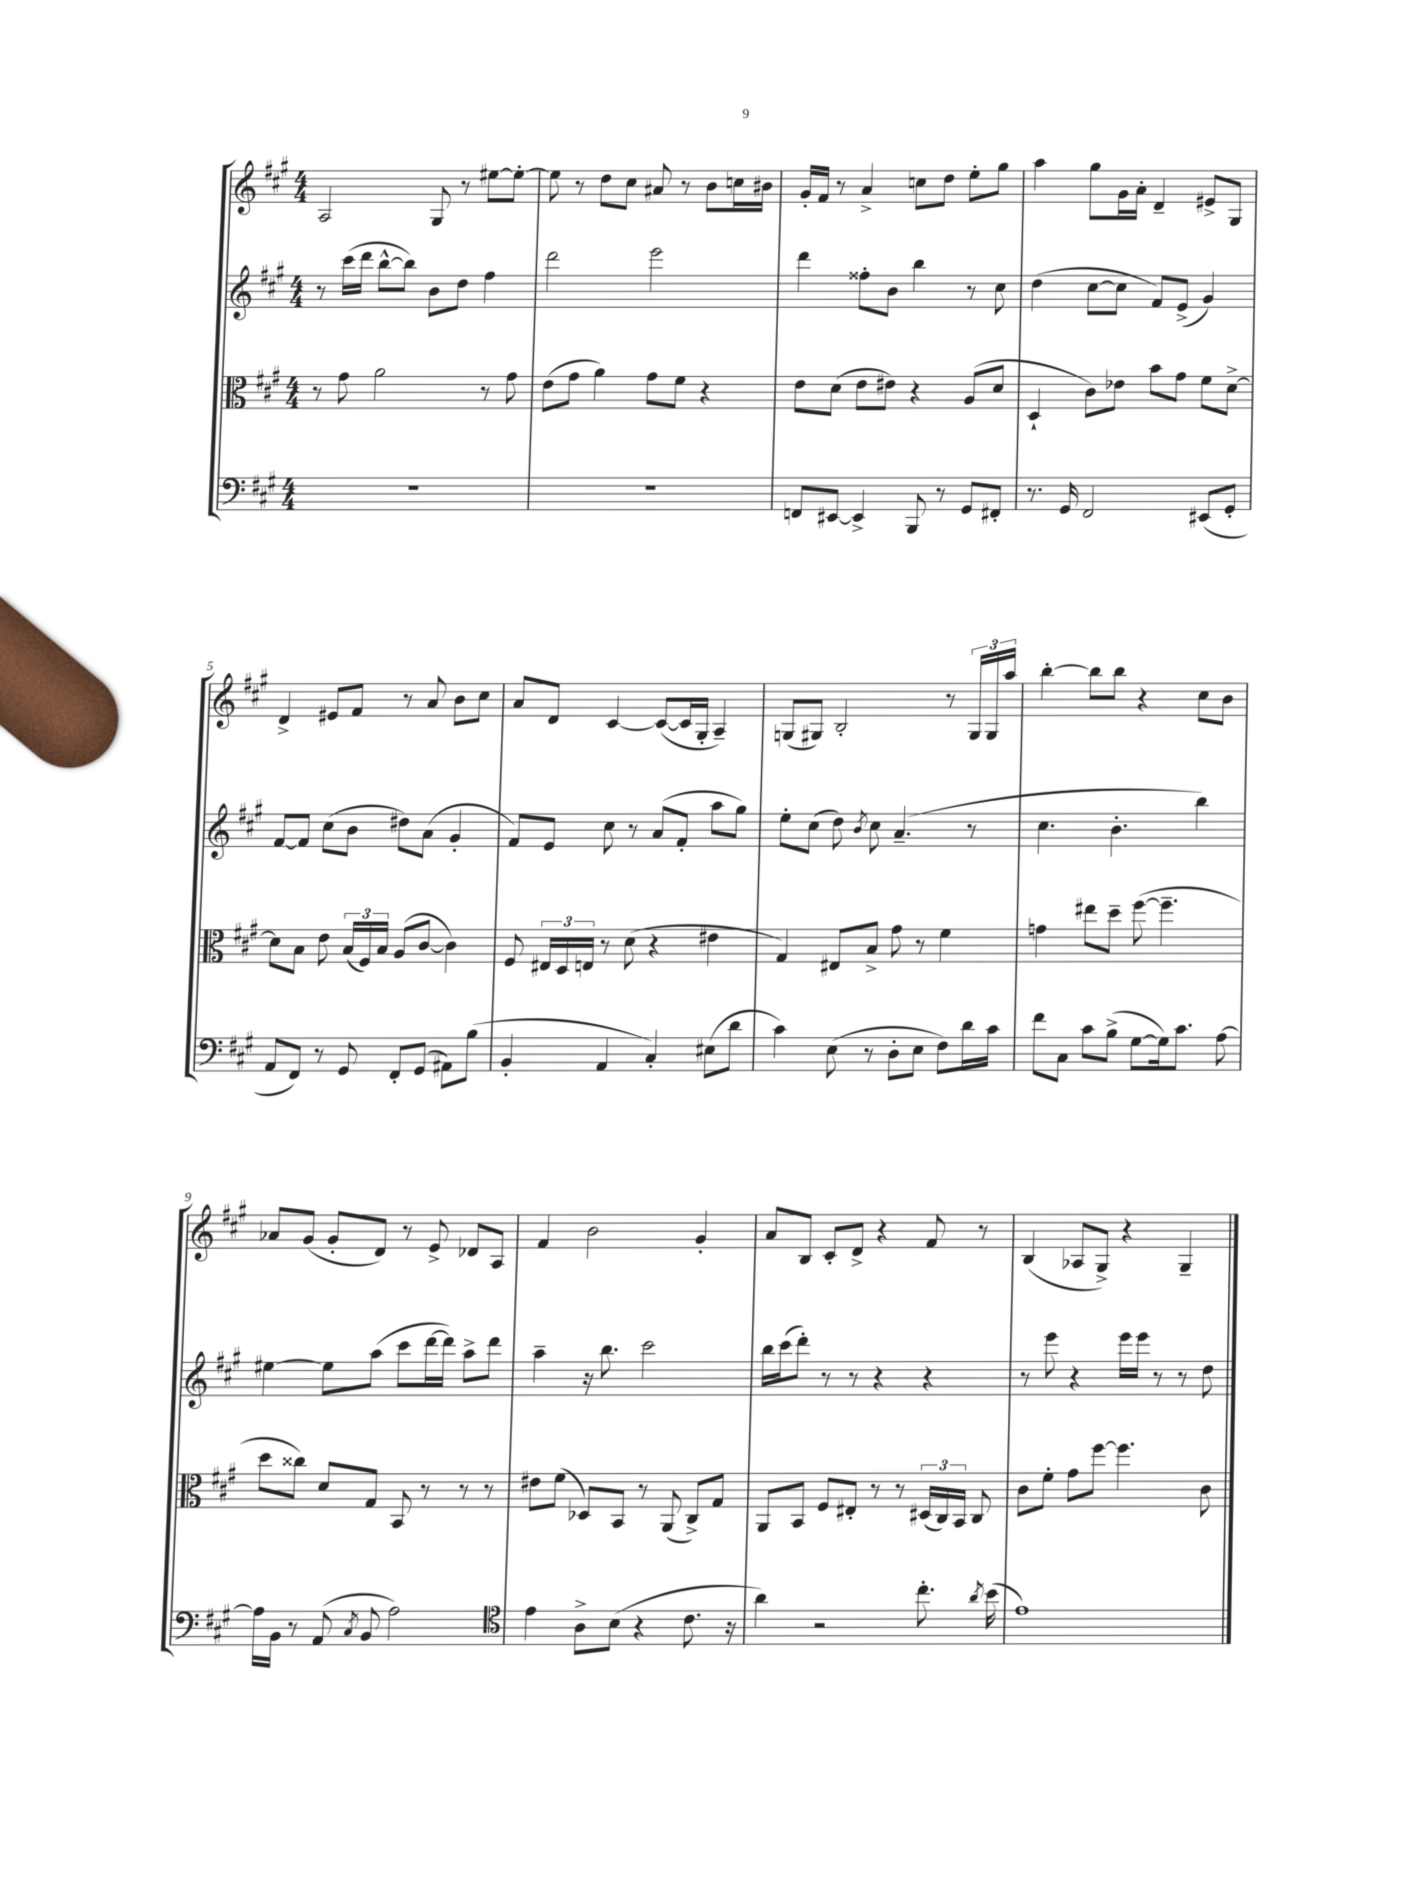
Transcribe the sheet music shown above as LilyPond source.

<<
\new StaffGroup <<
\new Staff = "s0" {
    \clef treble \key a \major \numericTimeSignature \time 4/4
    \autoBeamOff a2 gis8 r8 eis''8[~ eis''8]~-. |
    eis''8 r8 d''8[ cis''8] ais'8 r8 b'8[ c''16 bis'16] |
    gis'16[-. fis'16] r8 a'4-> c''8[ d''8] e''8[-. gis''8] |
    a''4 gis''8[ gis'16 a'16]-. d'4-- eis'8[-> gis8] |
    d'4-> eis'8[ fis'8] r8 a'8 b'8[ cis''8] |
    a'8[ d'8] cis'4~ cis'8[~( cis'16 gis16]-. a4--) |
    g8[( gis8]) b2-. r8 \tuplet 3/2 { gis16[ gis16 a''16] } |
    b''4~-. b''8[ b''8] r4 cis''8[ b'8] |
    aes'8[ gis'8]( gis'8[-. d'8]) r8 e'8-> des'8[ a8] |
    fis'4 b'2 gis'4-. |
    a'8[ b8] cis'8[-. d'8]-> r4 fis'8 r8 |
    b4( aes8[ gis8]->) r4 gis4-- \bar "|." |
}
\new Staff = "s1" {
    \clef treble \key a \major \numericTimeSignature \time 4/4
    \autoBeamOff r8 cis'''16[( d'''16] b''8[~-^ b''8]) b'8[ d''8] fis''4 |
    d'''2 e'''2 |
    d'''4 fisis''8[-. b'8] b''4 r8 cis''8 |
    d''4( cis''8[~ cis''8] fis'8[) e'8]->( gis'4) |
    fis'8[~ fis'8] cis''8[( b'8] dis''8[) a'8]( gis'4-. |
    fis'8[) e'8] cis''8 r8 a'8[( fis'8]-. a''8[ gis''8]) |
    e''8[-. cis''8]( d''8) \acciaccatura { b'8 } cis''8 a'4.--( r8 |
    cis''4. b'4.-. b''4) |
    eis''4~ eis''8[ a''8]( cis'''8[ d'''16~ d'''16]) a''8[-> d'''8] |
    a''4-- r16 b''8. cis'''2 |
    b''16[ cis'''16( d'''8]-.) r8 r8 r4 r4 |
    r8 e'''8 r4 e'''16[ e'''16] r8 r8 d''8 \bar "|." |
}
\new Staff = "s2" {
    \clef alto \key a \major \numericTimeSignature \time 4/4
    \autoBeamOff r8 gis'8 a'2 r8 gis'8 |
    e'8[( gis'8] a'4) gis'8[ fis'8] r4 |
    e'8[ d'8]( e'8[ eis'8]) r4 a8[( d'8] |
    d4-! cis'8[) ees'8] b'8[ gis'8] fis'8[ d'8]~-> |
    d'8[ b8] e'8 \tuplet 3/2 { b16[( fis16) b16] } a8[( cis'8]~ cis'4) |
    fis8 \tuplet 3/2 { eis16[ d16 e16] } r8 d'8( r4 eis'4 |
    gis4) eis8[ b8]-> gis'8 r8 fis'4 |
    g'4 eis''8[ d''8]-- fis''8~( fis''4.-- |
    d''8[ cisis''8]) d'8[ gis8] b,8 r8 r8 r8 |
    eis'8[ fis'8]( des8[) b,8] r8 a,8( cis8[->) gis8] |
    a,8[ b,8] fis8[ eis8]-. r8 r8 \tuplet 3/2 { dis16[( cis16) b,16] } cis8 |
    cis'8[ fis'8]-. gis'8[ fis''8]~ fis''4. cis'8 \bar "|." |
}
\new Staff = "s3" {
    \clef bass \key a \major \numericTimeSignature \time 4/4
    \autoBeamOff R1 |
    R1 |
    f,8[ eis,8]~ eis,4-> b,,8 r8 gis,8[ fis,8]-. |
    r8. gis,16 fis,2 eis,8[( gis,8]-. |
    a,8[ fis,8]) r8 gis,8 fis,8[-. gis,8]( ais,8[) b8]( |
    b,4-. a,4 cis4-.) eis8[( d'8] |
    cis'4) e8( r8 d8[-. e8] fis8[) d'16 cis'16] |
    fis'8[ cis8] cis'8[ b8]->( gis8[~ gis16) cis'8.] a8~ |
    a16[ b,16] r8 a,8( \acciaccatura { cis8 } b,8 a2) |
    \clef tenor e'4 a8[-> b8]( r4 cis'8. r16 |
    a'4) r2 cis''8.-. \acciaccatura { a'8 } b'16( |
    e'1) \bar "|." |
}
>>
>>
